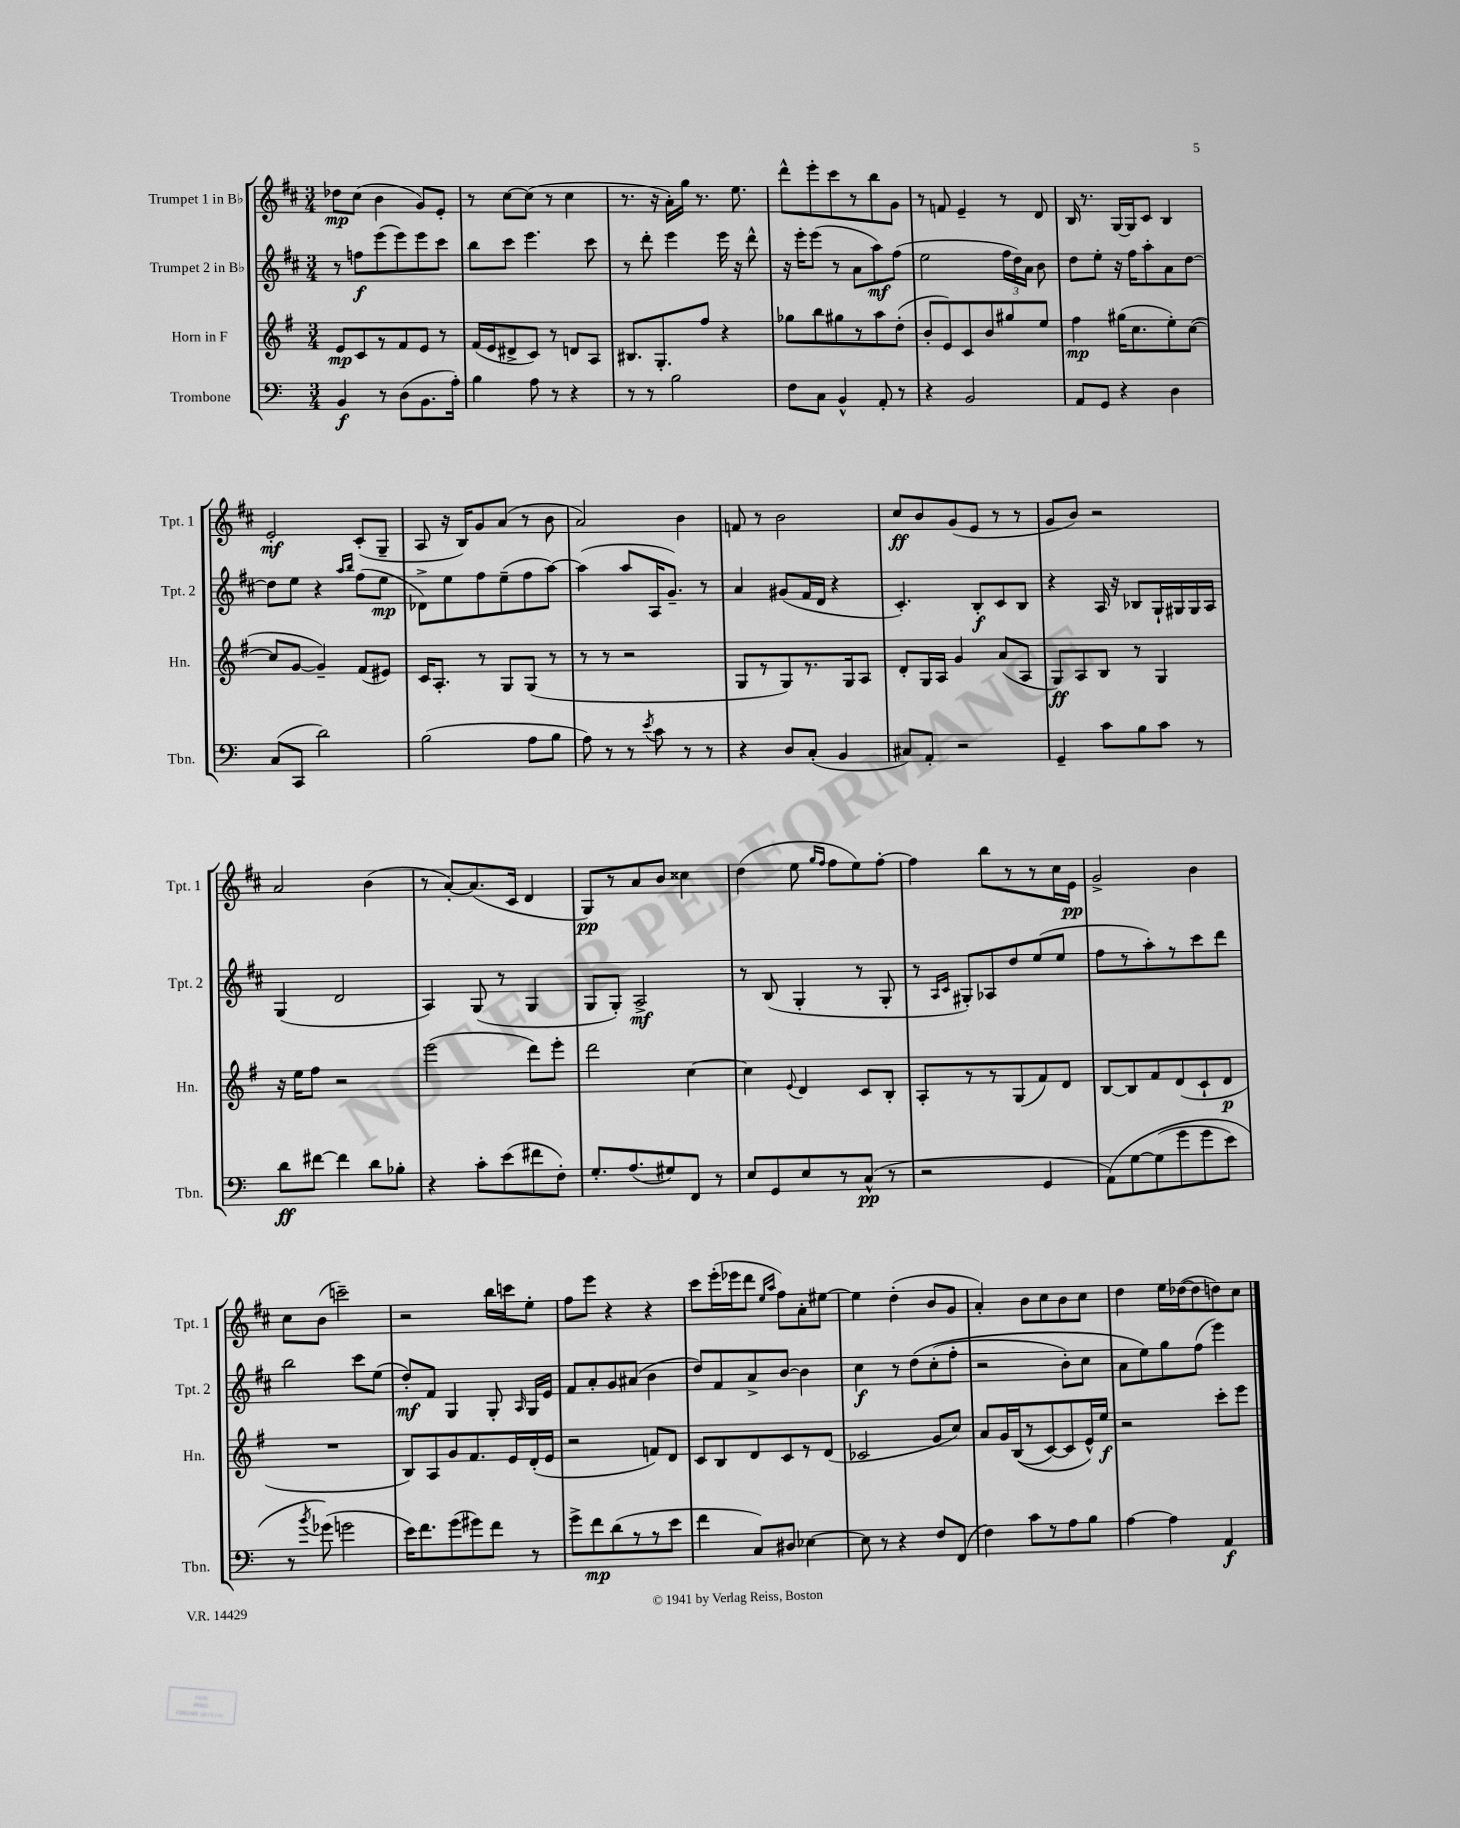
<<
\new StaffGroup <<
\new Staff = "s0" \with { instrumentName = "Trumpet 1 in Bb" shortInstrumentName = "Tpt. 1" } {
    \clef treble \key d \major \numericTimeSignature \time 3/4
    \autoBeamOff des''8[\mp cis''8]( b'4 g'8[) e'8]-. |
    r8 cis''8[~ cis''8]( r8 cis''4 |
    r8. r16 a'16[-.) g''16] r8. e''8. |
    d'''8[-^ e'''8-. cis'''8 r8 b''8 g'8] |
    r8 f'8 e'4-- r8 d'8 |
    b16 r8. g16[~ g16 cis'8] b4 |
    e'2-.\mf cis'8[-.( g8]-- |
    a8 r16 b16[) g'8 a'8]( r8 b'8 |
    a'2) b'4 |
    f'8 r8 b'2 |
    cis''8[\ff b'8 g'8( e'8] r8 r8 |
    g'8[ b'8]) r2 |
    a'2 b'4( |
    r8 a'8[~-.) a'8.( cis'16] d'4 |
    g8[\pp) r8 a'8 b'8] cisis''4 |
    d''4( e''8 \grace { g''16[ fis''16] } fis''8[ e''8) fis''8]~-. |
    fis''4 b''8[ r8 r8 cis''16 e'16]\pp |
    g'2-> b'4 |
    cis''8[ b'8]( c'''2--) |
    r2 b''16[ c'''16 e''8]-. |
    fis''8[ e'''8] r4 r4 |
    cis'''8[ e'''16-.( ees'''16 d'''8] \grace { e''16[ a''16] } fis''8[) a'8-. eis''8]~ |
    eis''4 d''4-.( b'8[ g'8] |
    a'4-.) b'8[ cis''8 b'8 cis''8] |
    d''4 e''16[ des''16~( des''8 d''8) cis''8] \bar "|." |
}
\new Staff = "s1" \with { instrumentName = "Trumpet 2 in Bb" shortInstrumentName = "Tpt. 2" } {
    \clef treble \key d \major \numericTimeSignature \time 3/4
    \autoBeamOff r8 f''8[\f e'''8( e'''8) e'''8 cis'''8] |
    b''8[ cis'''8] e'''4. cis'''8 |
    r8 d'''8-. e'''4 e'''16 r16 d'''8-^ |
    r16 e'''16[-. e'''8]( r8 a'8[ a''8\mf) fis''8]( |
    e''2 \tuplet 3/2 { fis''16[ d''16) a'16] } b'8 |
    d''8[ e''8]-. r16 fis''16[ a''8-. a'8 d''8]~ |
    d''8[ e''8] r4 \grace { a''16[ b''16] } fis''8[( e''8]\mp |
    des'8[->) e''8 fis''8 e''8--( fis''8 a''8]~) |
    a''4( a''8[ a16 g'8.]--) r8 |
    a'4 gis'8[( fis'16 d'16] r4 |
    cis'4.-.) b8[-.\f cis'8 b8] |
    r4 a16 r16 bes8[ g16-! gis16 gis16 a16] |
    g4( d'2 |
    a4) g8( r8 g4 |
    g8[ g8]-.) a2->\mf |
    r8 b8( g4-. r8 g8-. |
    r8 \grace { a16[ cis'16] } gis8[-.) aes8 d''8 e''8( e''8] |
    fis''8[ r8 a''8-.) r8 cis'''8 d'''8] |
    b''2 cis'''8[ e''8]( |
    d''8[-.\mf) fis'8] g4 g8-. \grace { a16 } g16[ e'16] |
    fis'8[ a'8-. g'8 ais'8]( b'4 |
    d''8[) fis'8 a'8-> b'8]~ b'4 |
    cis''4\f r8 d''8[\( cis''8-.( fis''8]-. |
    r2 b'8[-.) cis''8] |
    a'8[ e''8\) g''8 fis''8]( e'''4) \bar "|." |
}
\new Staff = "s2" \with { instrumentName = "Horn in F" shortInstrumentName = "Hn." } {
    \clef treble \key g \major \numericTimeSignature \time 3/4
    \autoBeamOff e'8[\mp c'8 r8 fis'8 e'8] r8 |
    fis'16[( e'16 dis'8-> c'8]) r8 d'8[ a8] |
    bis8.[ g8.-. fis''8] r4 |
    ges''8[ b''8 gis''8 r8 a''8 d''8]-.( |
    b'8[-. e'8) c'8 b'8 gis''8 e''8] |
    fis''4\mp gis''16[( c''8. e''8-.) c''8]~( |
    c''8[ g'8]~ g'4--) fis'8[( eis'8]) |
    c'16[ a8.]-. r8 g8[ g8]( r8 |
    r8 r8 r2 |
    g8[ r8 g8) r8. g16 a8] |
    d'8[-. g16 a16] g'4 a'8[( a8] |
    g8[\ff) a8 b8] r8 g4 |
    r16 e''16[ fis''8] r2 |
    e'''2( d'''8[) e'''8]-. |
    d'''2 c''4~ |
    c''4 \appoggiatura { e'8 } d'4 c'8[ b8]-. |
    a8[-. r8 r8 g8( fis'8) d'8] |
    b8[~ b8 fis'8 d'8( c'8-! d'8]\p |
    R2. |
    b8[) a8 g'8 fis'8. e'16 d'16-.( e'16] |
    r2 f'8[) d'8] |
    c'8[ b8 d'8 c'8 r8 d'8]( |
    ces'2 g'8[ c''8]) |
    a'8[ g'16 b16(\( r8 c'8~) c'8 e'16-^\) e''16]\f |
    r2 c'''8[-. e'''8] \bar "|." |
}
\new Staff = "s3" \with { instrumentName = "Trombone" shortInstrumentName = "Tbn." } {
    \clef bass \key c \major \numericTimeSignature \time 3/4
    \autoBeamOff b,4\f r8 d8[( b,8. a16]-.) |
    b4 a8 r8 r4 |
    r8 r8 b2 |
    f8[ c8] b,4-^ a,8-. r8 |
    r4 b,2 |
    a,8[ g,8] r4 d4 |
    c8[( c,8] d'2) |
    b2( a8[ b8] |
    a8) r8 r8 \acciaccatura { e'8 } c'8 r8 r8 |
    r4 d8[ c8]-.( b,4 |
    cis8[) a,8]-. r2 |
    g,4-- c'8[ b8 c'8] r8 |
    d'8[\ff fis'8]~ fis'4 d'8[ bes8]-. |
    r4 c'8[-. e'8( fis'8 f8]-.) |
    g8.[-. a8.( gis8) f,8] r8 |
    e8[ g,8 e8 r8 c8]-^\pp( r8 |
    r2 g,4 |
    a,8[)\( g8~ g8( g'8 g'8 e'8]) |
    r8 \acciaccatura { b'8 } ges'8(\) g'2 |
    e'16[) f'8. g'8( gis'8) f'8] r8 |
    g'8[-> f'8\mp d'8( r8 r8 e'8] |
    f'4 c8[) dis8] ees4~ |
    ees8 r8 r4 f8[ f,8]( |
    f4) c'8[ r8 a8 b8] |
    a4~ a4 a,4\f \bar "|." |
}
>>
>>
\layout { \context { \Score \remove "Bar_number_engraver" } }
